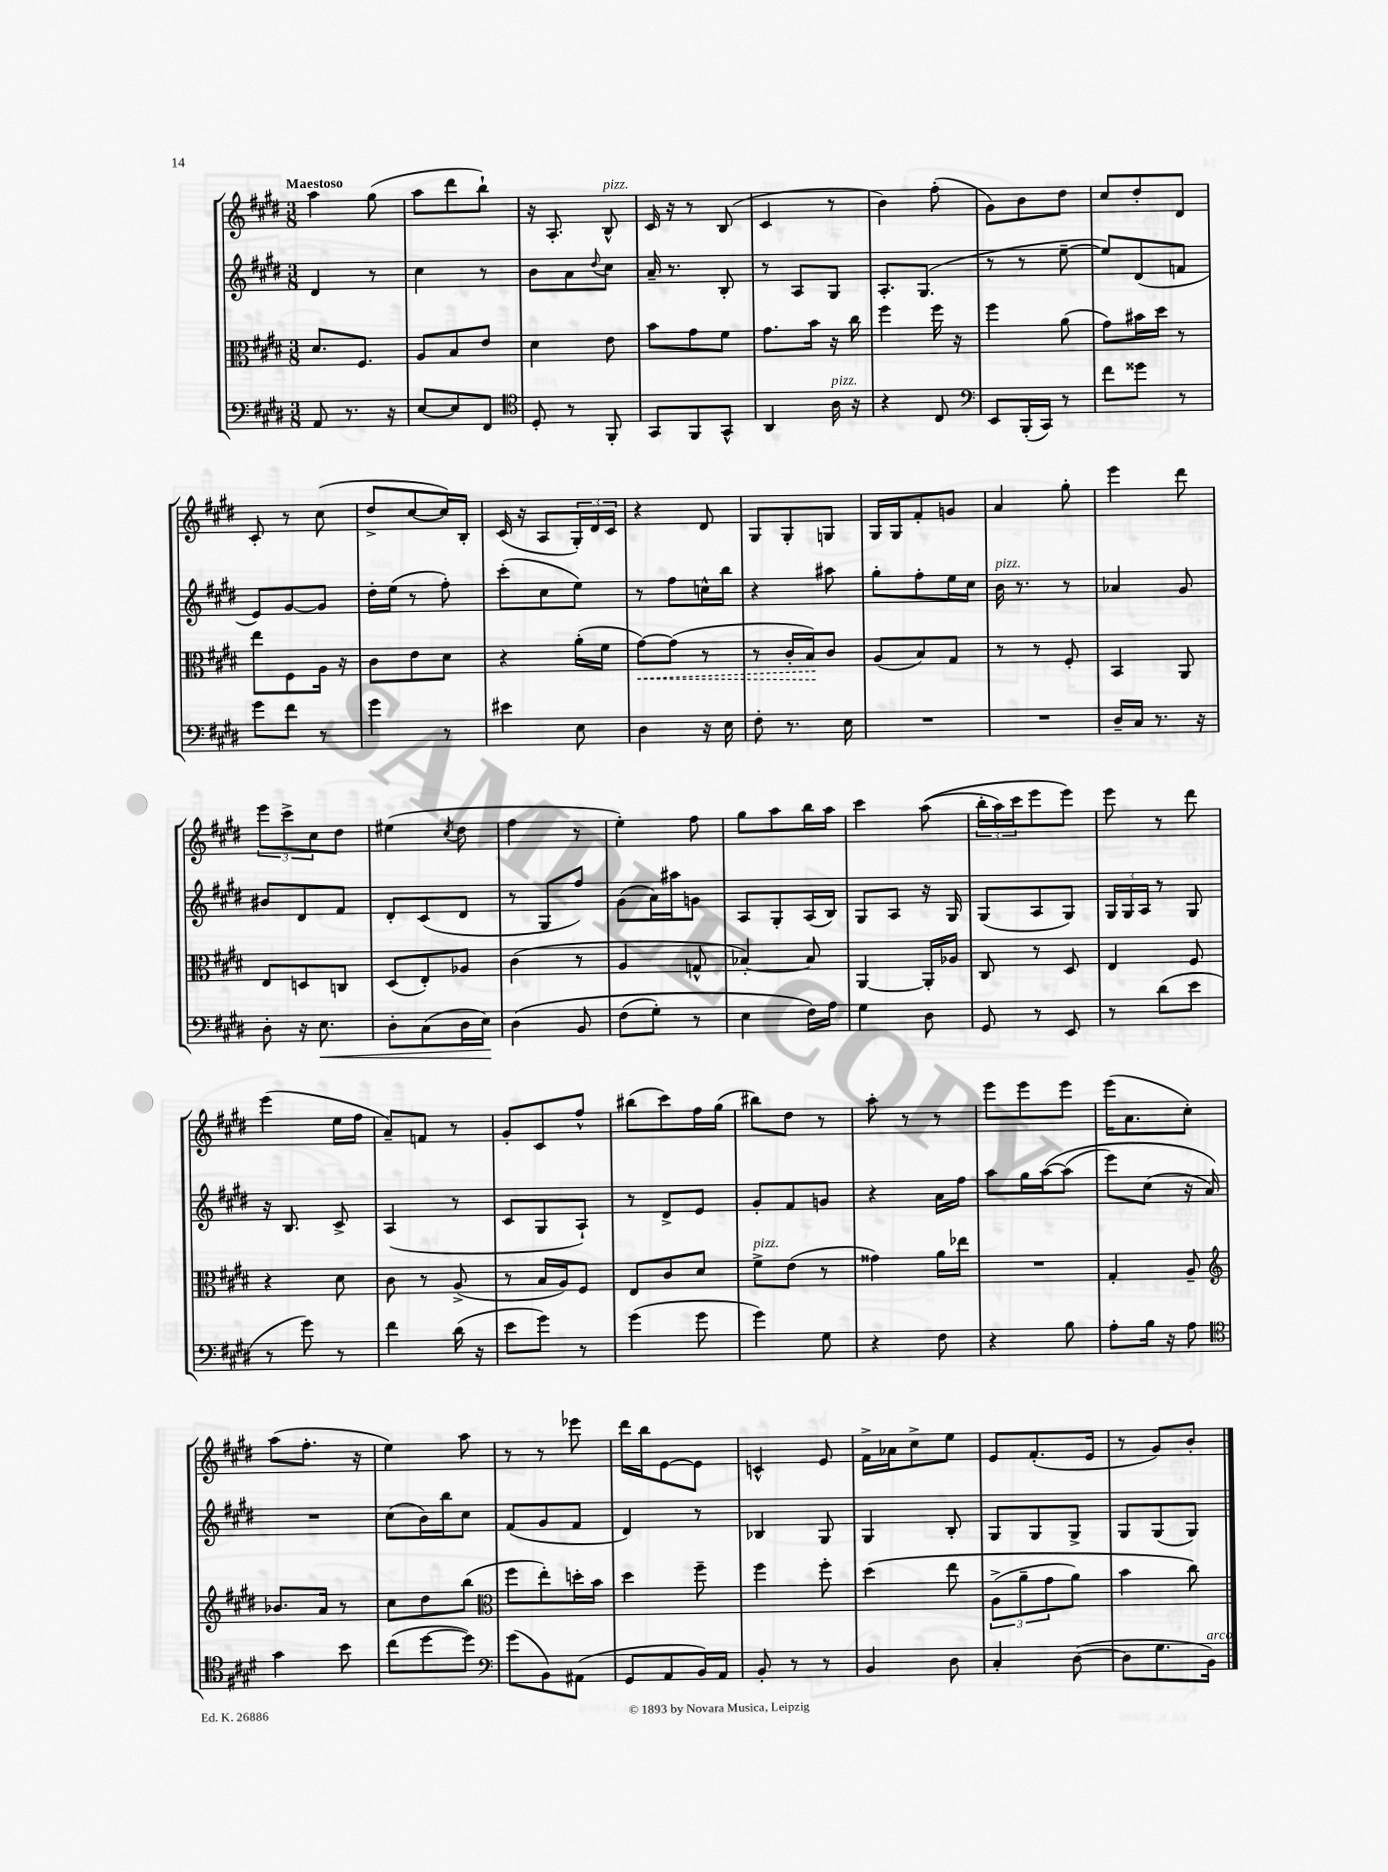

**kern	**kern	**kern	**kern
*staff4	*staff3	*staff2	*staff1
*clefF4	*clefC3	*clefG2	*clefG2
*k[f#c#g#d#]	*k[f#c#g#d#]	*k[f#c#g#d#]	*k[f#c#g#d#]
*M3/8	*M3/8	*M3/8	*M3/8
8AA	8.d#	4d#	4aa
8.r	.	.	.
.	8.F#	.	.
.	.	8r	(8gg#
16r	.	.	.
=	=	=	=
[8E	8A	4cc#	8aa
8E]	8B	.	8ddd#
8FF#	8e	8r	8bb`)
=	=	=	=
*clefC4	*	*	*
8D#'	4d#	8b	16r
.	.	.	8.A'
8r	.	8a	.
.	.	8qqdd#	.
8FF#'	8e	8cc#	8B^^
=	=	=	=
8GG#	8b	16a~	16c#
.	.	8.r	16r
8FF#	8g#	.	8r
8GG#^^	8f#	8B'	(8B
=	=	=	=
4AA	8.g#	8r	4c#
.	.	8A	.
.	16b	.	.
16A	16r	8G#	8r
16r	16cc#	.	.
=	=	=	=
4r	4ff#	8.A'	4b)
.	.	(8.G#	.
8C#	16ff#	.	(8ff#'
.	16r	.	.
=	=	=	=
*clefF4	*	*	*
8EE	4ff#	8r	8g#)
(16BBB'	.	8r	8b
16CC#)	.	.	.
8r	(8a	[8ee~	8dd#
=	=	=	=
8f#	8g#)	8ee])	8cc#
8g##	16b#	(8d#	8dd#'
.	16dd#	.	.
8r	8r	8f	8d#
=	=	=	=
8g#	8ee	8e)	8c#'
8f#	8F#	[8g#	8r
8r	16A	8g#]	(8cc#
.	16r	.	.
=	=	=	=
4g#	8c#	16dd#'	8dd#^
.	.	(16ee	.
.	8e	8r	[8cc#
8r	8d#	8ff#')	16cc#])
.	.	.	16B'
=	=	=	=
4e#	4r	(8ccc#'	(16c#
.	.	.	16r
.	.	8cc#	8A
8E	(16a'	8ee)	24G#')
.	.	.	24d#
.	16f#	.	.
.	.	.	24c#
=	=	=	=
4D#	[8g#)	8r	4r
.	(8g#]	8ff#	.
16r	8r	16cc^^	8d#
16E	.	16bb	.
=	=	=	=
8F#'	8r	4r	8G#
8.r	16c#'	.	8G#'
.	16B)	.	.
.	8c#	8aa#	8G
16E	.	.	.
=	=	=	=
4.r	(8A	8gg#'	16G#
.	.	.	16G#
.	8B)	8ff#'	8f#'
.	8G#	16ee	8g
.	.	16cc#	.
=	=	=	=
4.r	8r	16b	4a
.	.	8.r	.
.	8r	.	.
.	8F#'	8r	8gg#'
=	=	=	=
16D#~	4BB	4a-	4eee
16C#	.	.	.
8.r	.	.	.
.	8AA	8g#	8ddd#
16r	.	.	.
=	=	=	=
8D#'	8E	8b#	12eee
.	.	.	12ccc#^
16r	8D	8d#	.
.	.	.	12cc#
8.E	.	.	.
.	8C	8f#	8dd#
=	=	=	=
8D#'	(8D#	8d#'	(4ee#
(8C#	8E')	(8c#	.
.	.	.	8qcc#
16D#	8A-	8d#	8dd#
16E)	.	.	.
=	=	=	=
&(4D#	(4c#	8r	4ff#
.	.	8G#	.
8BB	8r	8ff#)	8r
=	=	=	=
(8F#	4A	(8g#	4ee')
8G#')	.	16a)	.
.	.	16aa#	.
8r	8G^^	8g	8ff#
=	=	=	=
4E	[4B-')	8A	8gg#
.	.	8G#'	8aa
16F#&)	8B-]	(16A	16bb
16A	.	16B)	16aa
=	=	=	=
4G#	[4AA	8G#	4ccc#
.	.	8A	.
8D#	16AA']	16r	&((8aa
.	16A-	16G#	.
=	=	=	=
8GG#	8C#	(8G#	24bb'
.	.	.	24aa)
.	.	.	24ccc#
8r	8r	8A	8eee
8EE	8D#	8G#)	8eee&)
=	=	=	=
8r	4E	24G#	8eee
.	.	24G#	.
.	.	24A	.
(8d#	.	8r	8r
8e	8F#	8G#	8ddd#
=	=	=	=
8r	4r	16r	(4eee
.	.	8.B	.
8g#)	.	.	.
8r	8d#	8c#^	16ee
.	.	.	16ff#
=	=	=	=
4f#	8c#	(4A	8a~)
.	8r	.	8f
(16d#	(8A^	8r	8r
16r	.	.	.
=	=	=	=
8e	8r	8c#	8g#'
8g#)	16B	8G#	8c#
.	16A)	.	.
8r	8F#	8A`)	8ff#^^
=	=	=	=
(4g#	8E	8r	(8bb#
.	8c#	8d#^	8ccc#)
8g#	8d#	8e	16ff#
.	.	.	(16gg#
=	=	=	=
4g#)	8f#^	8g#'	8bb#)
.	(8e	8f#	8dd#
8G#	8r	8g	8r
=	=	=	=
4r	4g##)	4r	8aa'
.	.	.	8r
8F#	16a	16a	8r
.	16ee-	16ff#	.
=	=	=	=
4r	4.r	8aa	8eee
.	.	16gg#	8eee
.	.	&([16aa	.
8B	.	(8aa]	8eee
=	=	=	=
8A'	4G#'	8eee)	(16eee
.	.	.	8.a
16B	.	(8cc#	.
16r	.	.	.
8A	8A~	16r	8cc#')
.	.	16a)&)	.
=	=	=	=
*clefC4	*clefG2	*	*
4g#	8.b-	4.r	(8aa
.	.	.	8.ff#'
.	16a	.	.
8b	8r	.	.
.	.	.	16r
=	=	=	=
(8cc#	8cc#	(8cc#	4ee)
[8dd#	8dd#	16b)	.
.	.	16bb	.
8dd#])	(8bb	8cc#	8aa
=	=	=	=
*clefF4	*clefC3	*	*
(8g#	8ff#	(8f#	8r
8BB)	8ee')	8g#	8r
(8AA#	16dd'	8f#	8eee-
.	16b	.	.
=	=	=	=
8GG#	4dd#	4d#)	16ddd#
.	.	.	16bb
8AA	.	.	[8e
16BB)	8ff#~	8r	8e]
16AA	.	.	.
=	=	=	=
8BB'	4ff#	4B-	4c^^
8r	.	.	.
8r	8ff#'	8G#	8e
=	=	=	=
4BB	&(4dd#	4G#	16f#^
.	.	.	16a-
.	.	.	8cc#^
8D#	8ee	8B'	8ee
=	=	=	=
4C#'	(12A^	8G#	8e
.	12a~	.	.
.	.	8G#	(8.f#'
.	12g#	.	.
([8D#	8a)	8G#^	.
.	.	.	16e
=	=	=	=
8D#]	4b	8G#	8r
8.G#	.	(8G#	8g#)
.	8cc#&)	8G#)	8b'
16BB)	.	.	.
==	==	==	==
*-	*-	*-	*-
